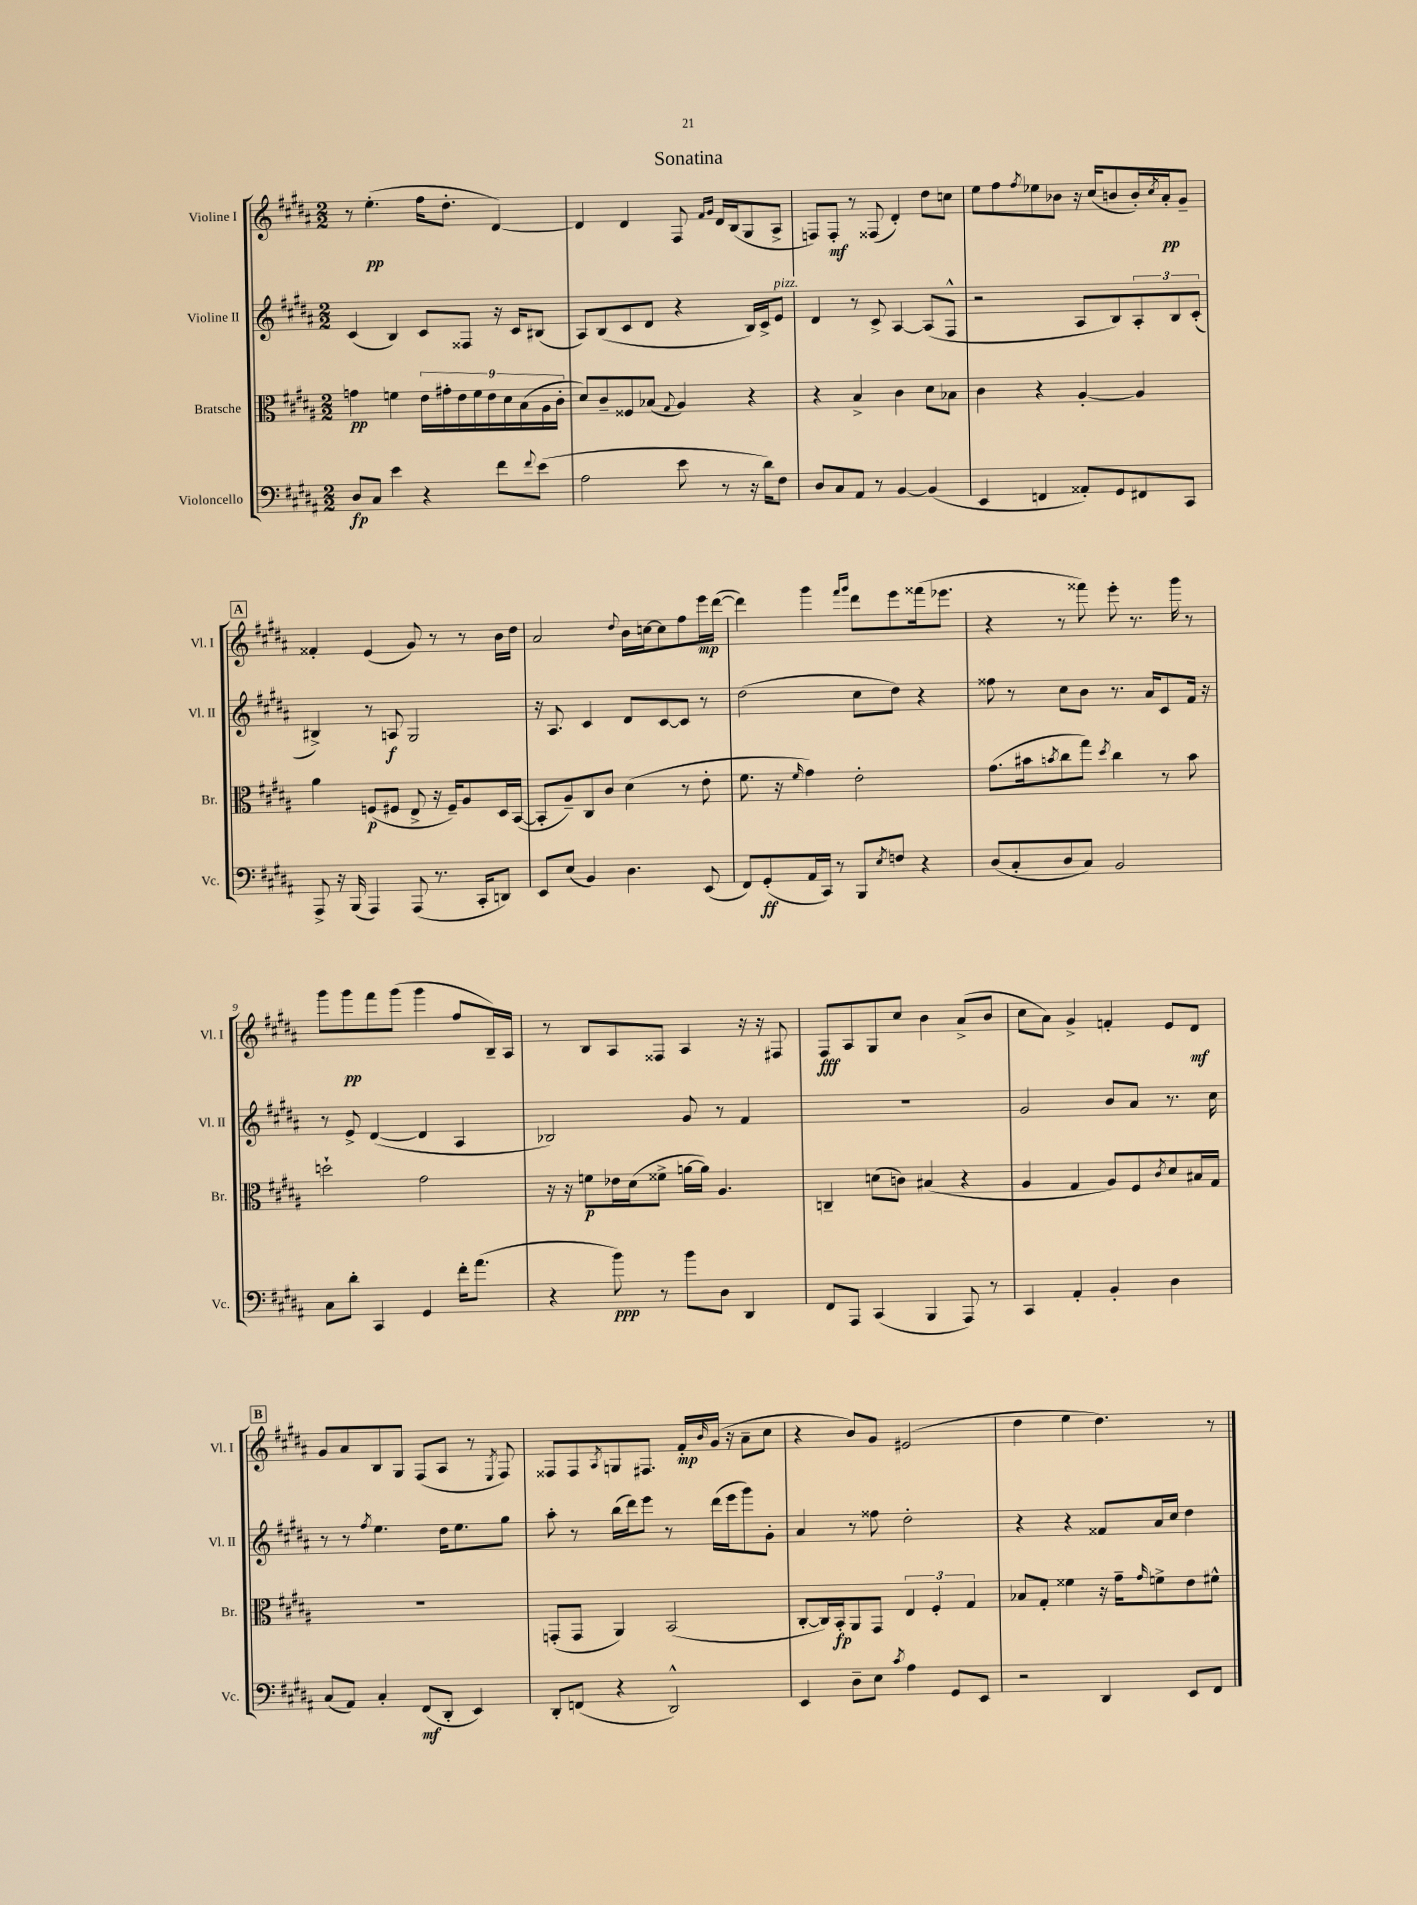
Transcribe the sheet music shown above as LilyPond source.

\header { title = "Sonatina" }
<<
\new StaffGroup <<
\new Staff = "s0" \with { instrumentName = "Violine I" shortInstrumentName = "Vl. I" } {
    \clef treble \key b \major \numericTimeSignature \time 2/2
    r8 e''4.-.\pp( fis''16 dis''8.-. dis'4~) |
    dis'4 dis'4 fis8 \grace { fis'16 gis'16 } dis'16 b16( gis8 ais8-> |
    f8) f8-.\mf r8 fisis8( dis'4-.) dis''8 c''8 |
    e''8 fis''8 \acciaccatura { fis''8 } ees''8 bes'8 r16 cis''16( b'8 b'16-.) \acciaccatura { cis''8 } ais'16-.\pp gis'8-- |
    \mark \markup { \box "A" } fisis'4-. e'4( gis'8) r8 r8 b'16 dis''16 |
    ais'2 \appoggiatura { dis''8 } b'16 c''16~ c''8 fis''8 e'''16\mp dis'''16~( |
    dis'''4) gis'''4 \grace { fis'''16 gis'''16 } dis'''8 e'''8 fisis'''16( ees'''8. |
    r4 r8 fisis'''8) e'''8-. r8. gis'''16 r8 |
    gis'''8 gis'''8\pp fis'''8 gis'''8( gis'''4 fis''8 b16--) ais16 |
    r8 b8 ais8 fisis8 ais4 r16 r16 fis8 |
    fis8\fff ais8 gis8 cis''8 b'4 ais'8->( b'8 |
    cis''8 ais'8) gis'4-> f'4-. e'8 dis'8\mf |
    \mark \markup { \box "B" } gis'8 ais'8 b8 gis8 fis8( ais8 r8 \acciaccatura { e8 } fis8) |
    fisis8 fisis8 \acciaccatura { ais8 } g8 fis8. fis'16-.\mp \grace { b'16 } gis'16( r16 ais'8-- cis''8 |
    r4 b'8) gis'8 eis'2( |
    dis''4 e''4 dis''4.) r8 \bar "|." |
}
\new Staff = "s1" \with { instrumentName = "Violine II" shortInstrumentName = "Vl. II" } {
    \clef treble \key b \major \numericTimeSignature \time 2/2
    cis'4( b4) cis'8 fisis8 r16 cis'16 bis8( |
    ais8) b8( cis'8 dis'8 r4 b16) cis'16-> e'8^\markup { \italic "pizz." } |
    dis'4 r8 cis'8-> ais4~ ais8( fis8-^ |
    r2 ais8 b8) \tuplet 3/2 { ais8-. b8 cis'8-.( } |
    \mark \markup { \box "A" } bis4->) r8 a8\f gis2 |
    r16 ais8. cis'4 dis'8 cis'8~ cis'8 r8 |
    dis''2( cis''8 dis''8) r4 |
    fisis''8 r8 cis''8 b'8 r8. ais'16 cis'8 fis'16 r16 |
    r8 e'8-> dis'4~( dis'4 ais4 |
    bes2) gis'8 r8 fis'4 |
    R1 |
    gis'2 b'8 ais'8 r8. cis''16 |
    \mark \markup { \box "B" } r8 r8 \acciaccatura { fis''8 } e''4. dis''16 e''8. gis''8 |
    ais''8-. r8 b''16( dis'''16) e'''8 r8 dis'''16( e'''16 gis'''8) gis'8-. |
    ais'4 r8 fisis''8 dis''2-. |
    r4 r4 fisis'8 ais'16 cis''16 dis''4 \bar "|." |
}
\new Staff = "s2" \with { instrumentName = "Bratsche" shortInstrumentName = "Br." } {
    \clef alto \key b \major \numericTimeSignature \time 2/2
    g'4\pp f'4 \tuplet 9/8 { e'16 gis'16-. e'16 f'16 e'16 dis'16 b16( ais16 cis'16-. } |
    dis'8) cis'8-- fisis8 bes8( \appoggiatura { gis8 } ais4) r4 |
    r4 b4-> cis'4 dis'8 bes8 |
    cis'4 r4 ais4~-. ais4 |
    \mark \markup { \box "A" } ais'4 f8\p( fis8 e8-> r16 fis16--) ais8 dis16 b,16~( |
    b,8-. ais8--) cis8 cis'8 dis'4( r8 e'8-. |
    fis'8. r16 \grace { fis'16 } gis'4) e'2-. |
    gis'8.( bis'16 \acciaccatura { b'8 } cis''8 gis''8) \acciaccatura { dis''8 } cis''4 r8 b'8 |
    d''2-! gis'2 |
    r16 r16 f'8\p ees'16 dis'16( fisis'8-> a'16~ a'16) ais4. |
    c4-- d'8( c'8) bis4( r4 |
    ais4 gis4 ais8) fis8 \acciaccatura { cis'8 } dis'8 bis16 gis16 |
    \mark \markup { \box "B" } R1 |
    g,8-.( g,8 ais,4) b,2( |
    cis8~-. cis16) b,16-.\fp ais,8 gis,8 \tuplet 3/2 { e4 fis4-. gis4 } |
    bes8 gis8-. fisis'4 r16 gis'16-- \grace { gis'16 } f'8-> e'8 fis'8-^ \bar "|." |
}
\new Staff = "s3" \with { instrumentName = "Violoncello" shortInstrumentName = "Vc." } {
    \clef bass \key b \major \numericTimeSignature \time 2/2
    dis8\fp cis8 e'4 r4 fis'8 \appoggiatura { fis'8 } e'8( |
    ais2 e'8 r8 r16 dis'16) fis8 |
    dis8 cis8 ais,8 r8 b,4~ b,4( |
    e,4 f,4 aisis,8-.) gis,8 fis,8 cis,8 |
    \mark \markup { \box "A" } ais,,8-> r16 b,,16( ais,,4) ais,,8( r8. cis,16-. d,8) |
    e,8 e8( b,4) dis4. e,8( |
    fis,8) gis,8-.\ff( ais,16 cis,16) r8 b,,8 \acciaccatura { e8 } f8 r4 |
    dis8( cis8-. dis8 cis8) b,2 |
    cis8 dis'8-. cis,4 gis,4 fis'16-. ais'8.( |
    r4 b'8\ppp) r8 b'8 dis8 dis,4 |
    fis,8 ais,,8 cis,4( b,,4 ais,,8) r8 |
    cis,4 ais,4-. b,4-. dis4 |
    \mark \markup { \box "B" } cis8( ais,8) cis4-. fis,8\mf( dis,8-. e,4) |
    dis,8-. f,8( r4 dis,2-^) |
    e,4 dis8-- e8 \acciaccatura { cis'8 } ais4 gis,8 e,8 |
    r2 dis,4 e,8 fis,8 \bar "|." |
}
>>
>>
